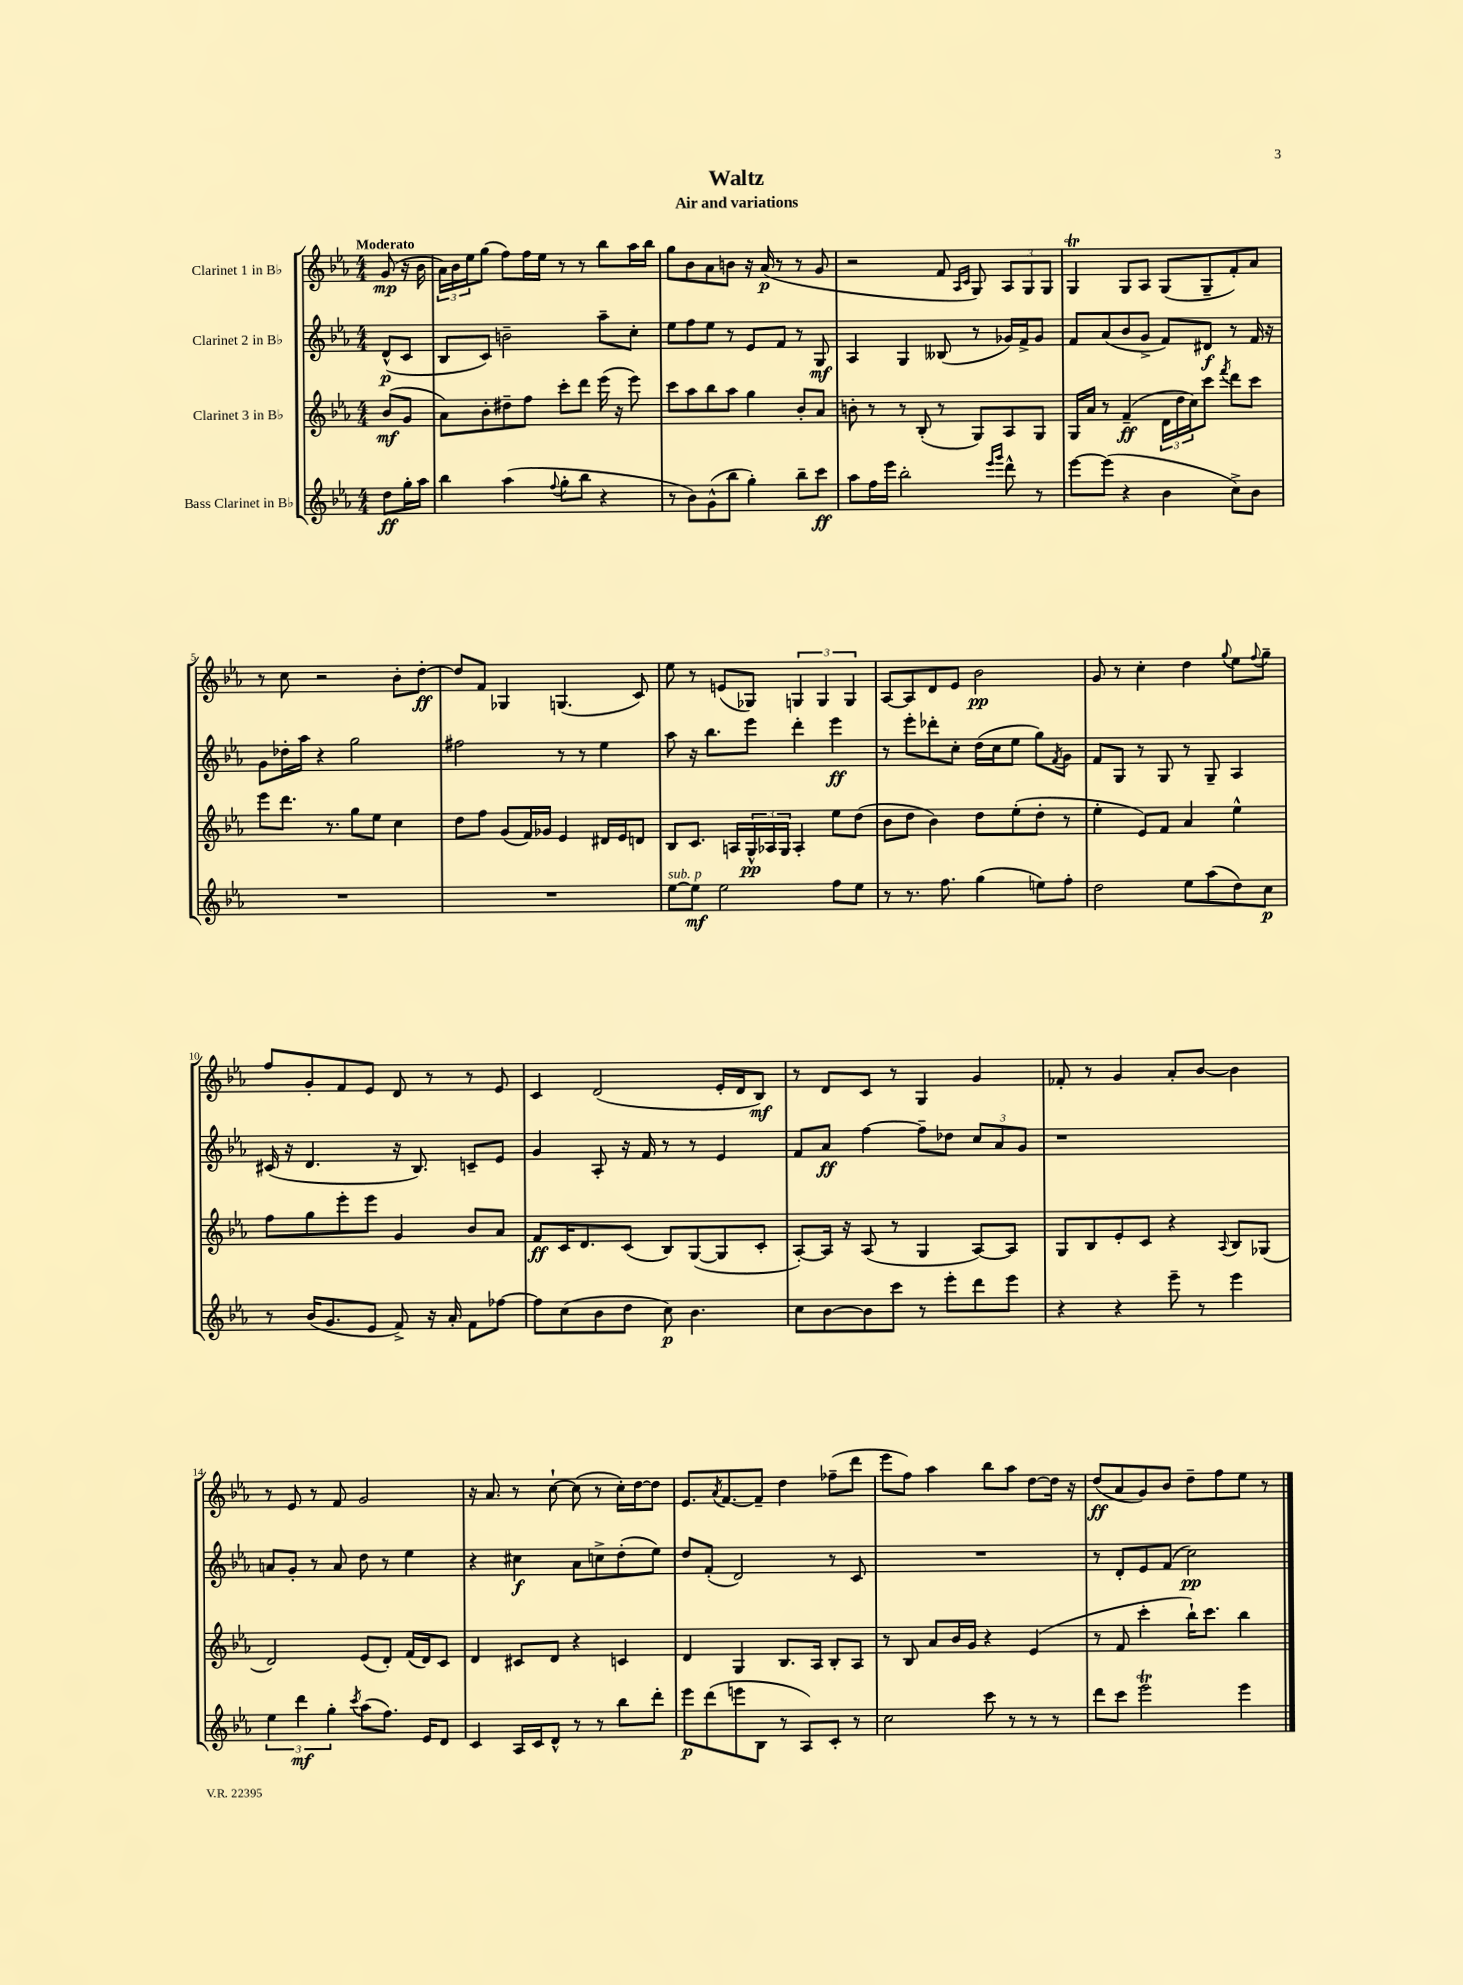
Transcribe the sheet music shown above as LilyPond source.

\header { title = "Waltz" subtitle = "Air and variations" }
<<
\new StaffGroup <<
\new Staff = "s0" \with { instrumentName = "Clarinet 1 in Bb" } {
    \clef treble \key ees \major \numericTimeSignature \time 4/4 \partial 4 \tempo "Moderato"
    g'8\mp( r16 bes'16 |
    \tuplet 3/2 { aes'16) bes'16 ees''16 } g''8( f''8) f''16 ees''16 r8 r8 bes''8 aes''16 bes''16 |
    g''8 bes'8 aes'8 b'8 r16 aes'16\p( r8 r8 g'8 |
    r2 f'8 \grace { aes16 c'16 } g8) \tuplet 3/2 { aes8 g8 g8 } |
    g4\trill g8 aes8 g8( g8-- f'8-.) aes'8 |
    r8 c''8 r2 bes'8-. d''8~-.\ff |
    d''8 f'8 ges4 g4.( c'8) |
    ees''8 r8 e'8( ges8) \tuplet 3/2 { g4 g4 g4 } |
    aes8~ aes8 d'8 ees'8 bes'2\pp |
    g'8 r8 c''4-. d''4 \appoggiatura { g''8 } ees''8 \appoggiatura { f''8 } g''8-- |
    f''8 g'8-. f'8 ees'8 d'8 r8 r8 ees'8 |
    c'4 d'2( ees'16-. d'16 bes8\mf) |
    r8 d'8 c'8 r8 g4 g'4 |
    fes'8-. r8 g'4 aes'8-. bes'8~ bes'4 |
    r8 ees'8 r8 f'8 g'2 |
    r16 aes'8. r8 c''8~-! c''8( r8 c''16-.) d''16~ d''8 |
    ees'8. \acciaccatura { aes'8 } f'8.~ f'8-- d''4 fes''8--( d'''8 |
    ees'''8 f''8) aes''4 bes''8 aes''8 d''8~ d''16 r16 |
    d''8\ff( aes'8 g'8) bes'8 d''8-- f''8 ees''8 r8 \bar "|." |
}
\new Staff = "s1" \with { instrumentName = "Clarinet 2 in Bb" } {
    \clef treble \key ees \major \numericTimeSignature \time 4/4 \partial 4
    d'8-^\p( c'8 |
    bes8 c'8) b'2-- aes''8-- c''8-. |
    ees''8 f''8 ees''8 r8 ees'8 f'8 r8 g8\mf |
    aes4 g4 beses8( r8 ges'16) f'16-> ges'8 |
    f'8 aes'8( bes'8 g'8-> f'8) dis'8\f r8 f'16 r16 |
    g'8 des''16-. aes''16 r4 g''2 |
    fis''2 r8 r8 ees''4 |
    aes''8 r16 bes''8. ees'''8 d'''4-. ees'''4\ff |
    r8 ees'''8-. des'''8-. c''8-. d''16( c''16 ees''8 g''8) \acciaccatura { f'8 } g'8 |
    f'8 g8 r8 g8 r8 g8-- aes4 |
    cis'16( r16 d'4. r16 bes8.) c'8-- ees'8 |
    g'4 aes8-. r16 f'16 r8 r8 ees'4 |
    f'8 aes'8\ff f''4~ f''8-- des''8 \tuplet 3/2 { c''8 aes'8 g'8 } |
    r1 |
    a'8 g'8-. r8 a'8 d''8 r8 ees''4 |
    r4 cis''4\f aes'8 c''8-> d''8-.( ees''8) |
    d''8 f'8-.( d'2) r8 c'8 |
    R1 |
    r8 d'8-. ees'8 f'8( c''2\pp) \bar "|." |
}
\new Staff = "s2" \with { instrumentName = "Clarinet 3 in Bb" } {
    \clef treble \key ees \major \numericTimeSignature \time 4/4 \partial 4
    bes'8\mf( g'8 |
    aes'8) bes'8-. dis''8-- f''8 c'''8-. d'''8 ees'''16( r16 ees'''8) |
    c'''8 aes''8 bes''8 aes''8 g''4 bes'8-. aes'8 |
    b'8-. r8 r8 bes8-.( r8 g8) aes8 g8 |
    g16 aes'16 r8 f'4--\ff( \tuplet 3/2 { d'16 d''16 c''16) } c'''8 \acciaccatura { f'''8 } d'''8 c'''8 |
    ees'''8 d'''8. r8. g''8 ees''8 c''4 |
    d''8 f''8 g'8( f'16) ges'16 ees'4 dis'16 ees'16 d'8 |
    bes8 c'8. a16 \tuplet 3/2 { g16-^\pp aes16 g16 } aes4-. ees''8 d''8( |
    bes'8 d''8 bes'4) d''8 ees''8-.( d''8-. r8 |
    ees''4-. ees'8) f'8 aes'4 ees''4-^ |
    f''8 g''8 ees'''8-. ees'''8 g'4 bes'8 aes'8 |
    f'8\ff c'16 d'8. c'8( bes8) g8~( g8 c'8-. |
    aes8~-.) aes16 r16 aes8( r8 g4 aes8~) aes8 |
    g8 bes8 ees'8-. c'8 r4 \appoggiatura { aes8 } bes8 ges8( |
    d'2) ees'8( d'8-.) f'16( d'16) c'8 |
    d'4 cis'8 d'8 r4 c'4 |
    d'4 g4 bes8. aes16 bes8-. aes8 |
    r8 bes8 aes'8 bes'16 g'16 r4 ees'4( |
    r8 f'8 c'''4-. bes''16-!) c'''8. bes''4 \bar "|." |
}
\new Staff = "s3" \with { instrumentName = "Bass Clarinet in Bb" } {
    \clef treble \key ees \major \numericTimeSignature \time 4/4 \partial 4
    d''8\ff g''16-. aes''16 |
    bes''4 aes''4( \appoggiatura { f''8 } g''8-. bes''8 r4 |
    r8 bes'8) g'8-^( bes''8 g''4-.) bes''8-- c'''8\ff |
    aes''8 f''16 ees'''16 bes''2-. \grace { ees'''16 g'''16 } d'''8-^ r8 |
    ees'''8~ ees'''8( r4 bes'4 c''8->) bes'8 |
    R1 |
    R1 |
    ees''8~^\markup { \italic "sub. p" } ees''8\mf ees''2 f''8 ees''8 |
    r8 r8. f''8. g''4( e''8) f''8-. |
    d''2 ees''8 aes''8( d''8) c''8\p |
    r8 bes'16( g'8. ees'8 f'8->) r16 aes'16-. f'8 fes''8~ |
    fes''8 c''8( bes'8 d''8 c''8\p) bes'4. |
    c''8 bes'8~ bes'8 c'''8 r8 ees'''8-. d'''8 ees'''8 |
    r4 r4 ees'''8-- r8 ees'''4 |
    \tuplet 3/2 { ees''4 d'''4\mf g''4-. } \acciaccatura { c'''8 } aes''8( f''8.) ees'16 d'8 |
    c'4 aes16 c'16 d'8-^ r8 r8 bes''8 d'''8-. |
    ees'''8\p d'''8( e'''8 bes8 r8 aes8) c'8-. r8 |
    c''2 c'''8 r8 r8 r8 |
    d'''8 c'''8 ees'''2\trill ees'''4 \bar "|." |
}
>>
>>
